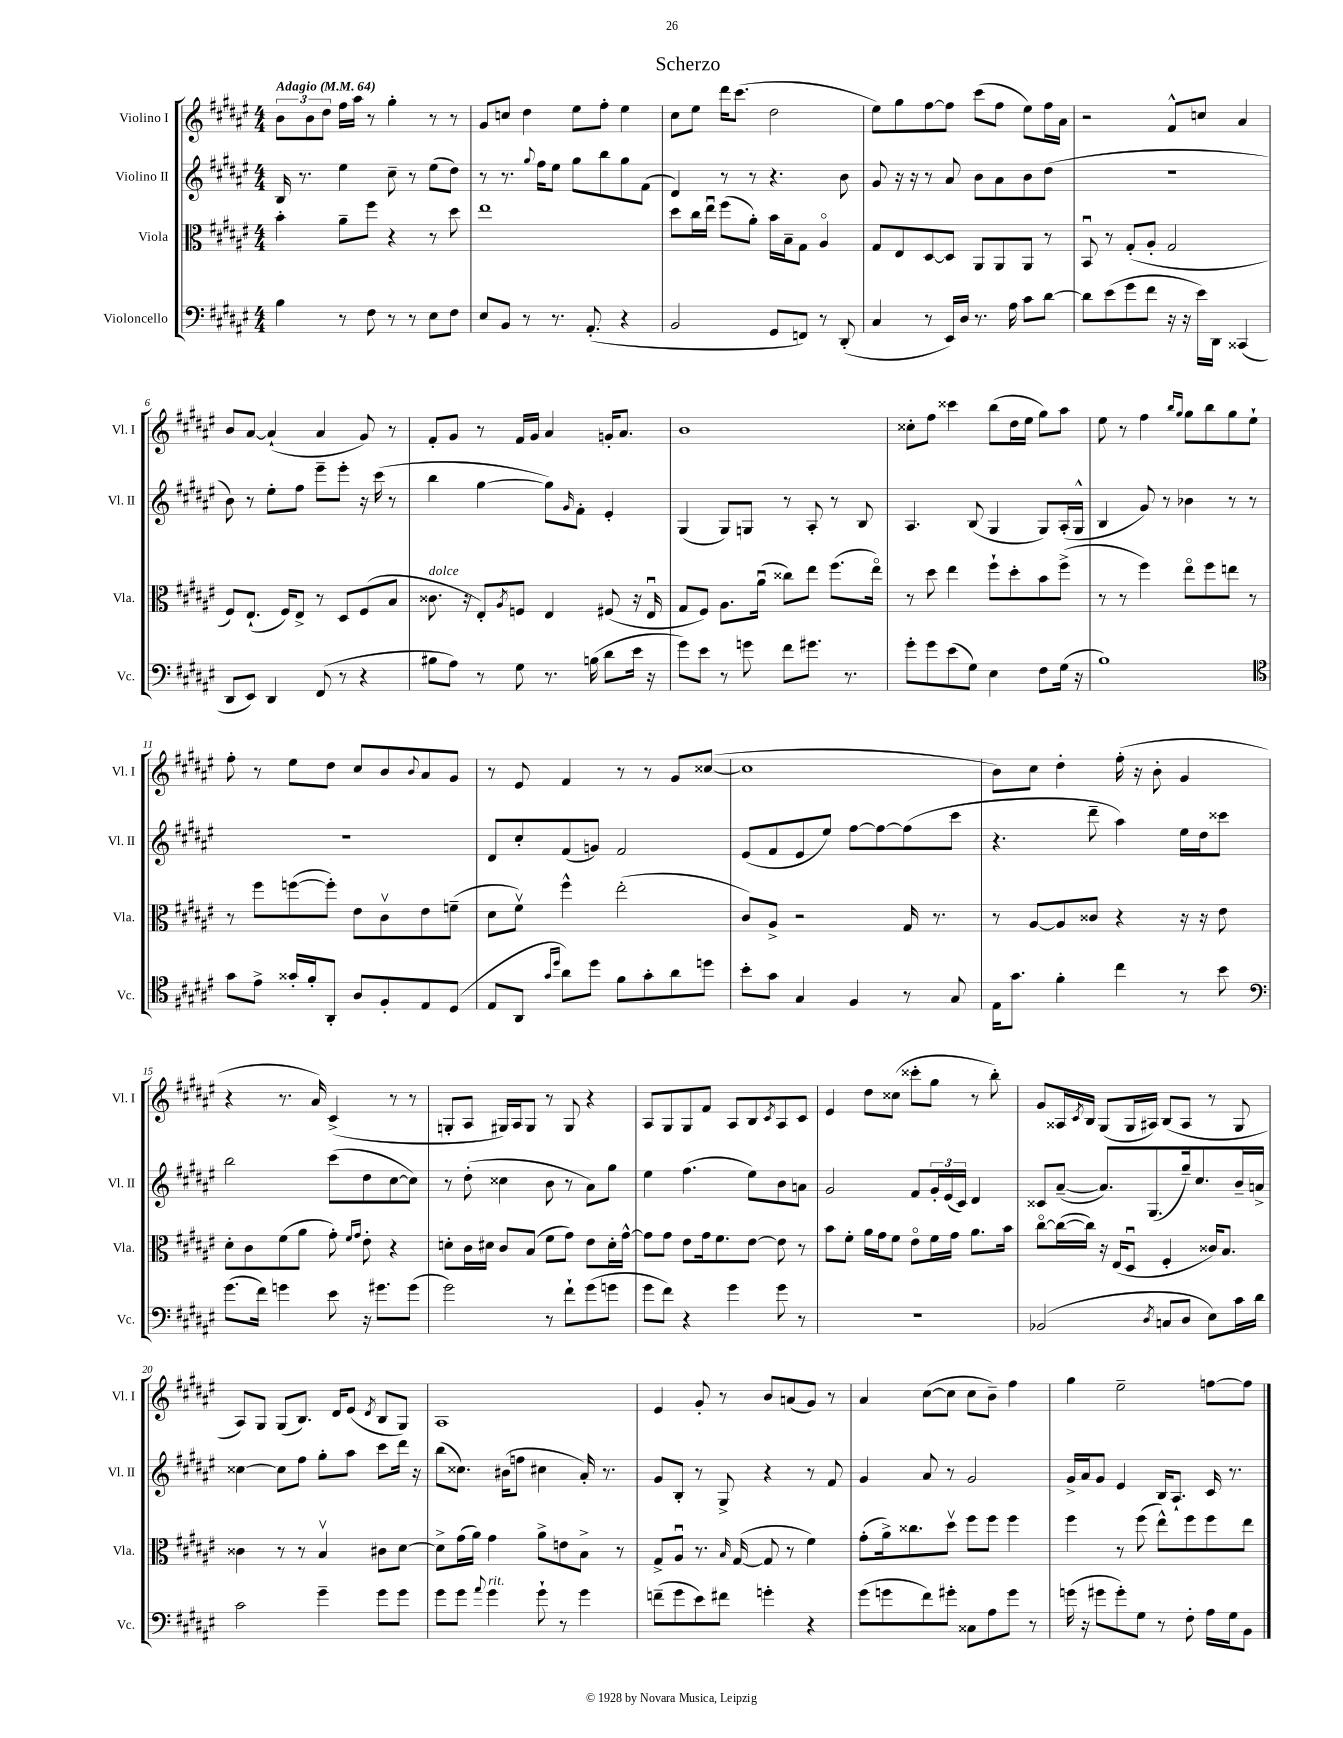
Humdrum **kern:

**kern	**kern	**kern	**kern
*part4	*part3	*part2	*part1
*staff4	*staff3	*staff2	*staff1
*I"Violoncello	*I"Viola	*I"Violino II	*I"Violino I
*I'Vc.	*I'Vla.	*I'Vl. II	*I'Vl. I
*clefF4	*clefC3	*clefG2	*clefG2
*k[f#c#g#d#a#e#]	*k[f#c#g#d#a#e#]	*k[f#c#g#d#a#e#]	*k[f#c#g#d#a#e#]
*M4/4	*M4/4	*M4/4	*M4/4
*MM64	*MM64	*MM64	*MM64
=1	=1	=1	=1
!	!	!	!LO:TX:a:B:t=Adagio
4B\	4b'\	16B/	12b\L
.	.	8.r	.
.	.	.	12b\
.	.	.	12dd#\J
8r	8a#~\L	4ee#\	16ff#\LL
.	.	.	16aa#\JJ
8F#\	8ff#\J	.	8r
8r	4r	8cc#~\	4gg#'\
8r	.	8r	.
8E#\L	8r	(8ee#\L	8r
8F#\J	8dd#\	8dd#\J)	8r
=2	=2	=2	=2
8E#/L	1ee#	8r	8g#/L
8BB/J	.	8.r	8ccn/J
8r	.	.	4dd#\
.	.	8qqgg#/	.
.	.	16ff#\KL	.
8.r	.	8ee#\J	.
.	.	8gg#\L	8ee#\L
(8.AA#'/	.	.	.
.	.	8bb\	8ff#'\J
4r	.	8gg#\	4ee#\
.	.	(8f#\J	.
=3	=3	=3	=3
2BB/	8dd#\L	4d#/)	8cc#\L
.	16cc#\L	.	8ee#\J
.	16ee#u\JJ	.	.
.	(8ff#\L	8r	16ddd#\KL
.	.	.	(8.ccc#\J
.	8a#'\J)	8r	.
8GG#/L	16b\LL	4.r	2dd#\
.	16B~\J	.	.
8FFn/J)	8G#\J	.	.
8r	4A#/	.	.
(8DD#'/	.	8b\	.
=4	=4	=4	=4
4C#/	8G#/L	8g#/	8ee#\L)
.	8E#/	16r	8gg#\
.	.	16r	.
8r	[8D#/	8r	[8ff#\
16EE#/LL)	8D#/J]	8a#/	8ff#\J]
16D#/JJ	.	.	.
8.r	8AA#/L	8b\L	(8ccc#\L
.	8AA#/	8a#\	8ff#\J
16A#\	.	.	.
8c#\L	8AA#/J	8b\	8ee#\L)
[8d#\J	8r	(8dd#\J	16ff#\L
.	.	.	16a#\JJ
=5	=5	=5	=5
8d#\L]	8BBu/	1r	2r
(8e#\	8r	.	.
8g#\	(8G#'/L	.	.
8f#\J	8A#'/J	.	.
16r	2G#/	.	8f#^^/L
16r	.	.	.
16e#\LL)	.	.	8ccn/J
16DD#\JJ	.	.	.
(4CC##X/	.	.	4a#/
!!LO:LB:g=z
=6	=6	=6	=6
8DD#/L	8F#/L)	8b\)	8b/L
8EE#/J)	(8.E#`/J	8r	[8a#/J
4DD#/	.	8ee#'\L	(4a#`/]
.	16F#/KL)	.	.
.	8E#^/J	8ff#\J	.
(8FF#/	8r	8eee#~\L	4a#/
8r	8D#/L	8eee#'\J	.
4r	(8F#/	16r	8g#/)
.	.	(16ccc#\	.
.	8B/J	8r	8r
=7	=7	=7	=7
!	!LO:TX:a:i:t=dolce	!	!
8B#X\L	8.c##X\	4bb\	8f#'/L
8A#\J)	.	.	8g#/J
.	16r	.	.
8r	8E#'/L)	[4gg#\	8r
.	8qA#/	.	.
8G#\	8Fn/J	.	16f#/LL
.	.	.	16g#/JJ
8.r	4E#/	8gg#\L])	4a#/
.	.	16qqg#/	.
.	.	8f#'\J	.
(16Bn\	.	.	.
8d#\L	(8F#X/	4e#'/	16gn'/KL
.	.	.	8.a#/J
16e#\Jk	16r	.	.
16r	16E#u/	.	.
=8	=8	=8	=8
8g#\L)	8G#/L	(4G#/	1b
8e#\J	8F#/J)	.	.
8r	8.A#\L	8G#/L)	.
8gn\	.	8Gn/J	.
.	(16a#u\Jk	.	.
8f#\L	8cc##X\L)	8r	.
8.g#X\J	8ee#\J	8A#'/	.
.	(8.ff#\L	8r	.
8.r	.	.	.
.	.	8B/	.
.	16ee#\Jk)	.	.
=9	=9	=9	=9
8g#'\L	8r	4.A#/	8cc##X'\L
8g#\	8dd#\	.	8ff#\J
(8e#\	4ee#\	.	4ccc##X\
8G#\J)	.	(8B/	.
4E#\	8ff#`\L	4G#/	(8bb\L
.	8dd#'\	.	16dd#\L
.	.	.	16ee#\JJ
8F#\L	8b\	8G#/L)	8gg#\L)
(16G#\Jk	(8ff#^\J	(16A#'/L	8aa#\J
16r	.	16G#^^/JJ	.
=10	=10	=10	=10
1B)	8r	4B/	8ee#\
.	8r	.	8r
.	4ff#\)	8g#/)	4ff#\
.	.	8r	.
.	.	.	16qqbb/LL
.	.	.	16qqgg#/JJ
.	8ee#\L	4b-X\	8gg#\L
.	8ff#\	.	8bb\
.	8een\J	8r	8gg#\
.	8r	8r	8ee#`\J
!!LO:LB:g=z
=11	=11	=11	=11
*clefC4	*	*	*
8g#\L	8r	1r	8ff#'\
8e#^\J	8ff#\L	.	8r
16g##X'/LL	([8ffn\	.	8ee#\L
16f#'/J	.	.	.
8AA#'/J	8ff'\J])	.	8dd#\J
8A#/L	8e#\L	.	8cc#/L
8F#'/	8c#v\	.	8b/
.	.	.	8qqb/
8E#/	8e#\	.	8a#/
(8D#/J	(8fn~\J	.	8g#/J
=12	=12	=12	=12
8E#/L	8d#\L	8d#/L	8r
8AA#/J	8f#v\J)	8cc#'/	8e#/
16qqg#/LL	.	.	.
16qqdd#/JJ	.	.	.
8a#\L)	4ff#^^\	(8f#/	4f#/
8dd#\J	.	8gn/J)	.
8f#\L	(2ee#'\	2f#/	8r
8g#'\	.	.	8r
8a#\	.	.	8g#/L
8ddn\J	.	.	([8cc##X/J
=13	=13	=13	=13
8b'\L	8c#/L)	(8e#/L	1cc##]
8g#\J	8A#^/J	8f#/	.
4G#/	2r	8e#/	.
.	.	8ee#/J)	.
4F#/	.	[8ff#\L	.
.	.	8ff#\_	.
8r	16G#/	(8ff#\]	.
.	8.r	.	.
8G#/	.	8ccc#\J	.
=14	=14	=14	=14
16E#\KL	8r	4.r	8b\L)
8.g#\J	.	.	.
.	[8A#/L	.	8cc#\J
4f#'\	8A#/]	.	4dd#'\
.	8c##X/J	8ddd#~\	.
4cc#\	4r	4aa#\)	(16ff#'\
.	.	.	16r
.	.	.	8b'\
8r	16r	16ee#\LL	4g#/
.	16r	16dd#\J	.
8b\	8e#\	8ccc##X\J	.
!!LO:LB:g=z
=15	=15	=15	=15
*clefF4	*	*	*
(8.g#\L	8d#'\L	2bb\	4r
.	8c#\	.	.
16f#\Jk)	.	.	.
4gn\	(8f#\	.	8.r
.	8a#\J	.	.
.	.	.	16a#/)
8e#\	8g#'\)	(8ccc#\L	(4c#^/
.	16qqf#/LL	.	.
.	16qqg#/JJ	.	.
16r	8e#'\	8dd#\	.
8.g#X\L	.	.	.
.	4r	[8cc#\	8r
(8g#\J	.	8cc#\J])	8r
=16	=16	=16	=16
2g#\)	8dn'\L	8r	8Gn'/L
.	16c#\L	(8dd#'\	8A#/J
.	16d#X\JJ	.	.
.	8c#/L	4cc##X\	16G#X/LL)
.	.	.	16A#/J
.	(8B/J	.	8G#/J
8r	8f#\L	8b\	8r
8f#`\L	8g#\J)	8r	8G#/
(8g#\	8e#\L	8a#\L)	4r
8gn\J	16d#'\L	8gg#\J	.
.	[16g#^^\JJ	.	.
=17	=17	=17	=17
8g#\L	8g#\L]	4ee#\	8A#/L
8f#\J)	8g#\J	.	8G#/
4r	8e#\L	(4.ff#\	8G#/
.	16g#\k	.	8f#/J
.	8.f#\	.	.
4g#\	.	.	8A#/L
.	[8e#\J	8ee#\L)	8B/
.	.	.	8qc#/
8g#\	8e#\]	8b\	8A#/
8r	8r	8an\J	8c#/J
=18	=18	=18	=18
1r	8b\L	2g#/	4e#/
.	8f#'\J	.	.
.	16a#\LL	.	8dd#\L
.	16g#\J	.	.
.	8f#\J	.	(8cc##X\J
.	8e#\L	8f#/L	8ccc##X'\L
.	16f#\L	24g#'/L	8gg#\J
.	.	(24e#/	.
.	16g#\JJ	.	.
.	.	24c#/JJ)	.
.	8.a#\L	4d#/	8r
.	.	.	8bb'\)
.	16b\Jk	.	.
=19	=19	=19	=19
(2BB-X/	[8cc#\L	8c##X/L	8g#/L
.	(16cc#\L_	([8a#~/J	16A##X/L
.	.	.	8qc#/
.	16cc#\JJ])	.	16B/JJ
.	16r	8.a#/L])	(8G#/L
.	(16E#/KL	.	.
.	8D#u/J	.	16G#/L
.	.	(8.G#/	16A#X/JJ)
8qD#/	.	.	.
8Cn/L	4F#'/	.	(8B/L
8D#/J	.	16gg#~/k)	8A#/J
.	.	8.cc#/	.
8E#\L)	16c##X/KL)	.	8r
.	8.B/J	.	.
16c#\L	.	16b~/L	8G#/
16d#\JJ	.	16an^/JJ	.
!!LO:LB:g=z
=20	=20	=20	=20
2c#\	4c##X\	[4cc##X\	8A#/L)
.	.	.	8G#/J
.	8r	8cc##\L]	(8G#/L
.	8r	8ff#\J	8.B/J)
4g#~\	4Bv/	8gg#'\L	.
.	.	.	16d#/KL
.	.	8aa#\J	(8e#/J
.	.	.	8qd#/
8g#\L	8c#X\L	8ccc#\L	8B/L
8g#\J	[8d#\J	16ddd#\Jk	8G#/J)
.	.	16r	.
=21	=21	=21	=21
8g#\L	8d#^\L]	(8bb\L	1A#
8g#\J	(16g#\L	8.cc##X\J)	.
.	16a#\JJ)	.	.
8qqa#/	.	.	.
!LO:TX:a:i:t=rit.	!	!	!
4g#\	4g#\	.	.
.	.	(16b#X\KL	.
.	.	8ffn\J	.
8g#`\	8a#^\L	4cc#X\	.
8r	8en\	.	.
4g#\	8B^\J	16a#'/)	.
.	.	8.r	.
.	8r	.	.
=22	=22	=22	=22
(8fn~\L	8G#^/L	8g#/L	4e#/
8g#\	8A#u/J	8B'/J	.
8e#\)	8.r	8r	8g#'/
8f#X\J	.	8G#^/	8r
.	16qqB/	.	.
.	([16G#/	.	.
4gn'\	8G#/]	4r	8b/L
.	8r	.	(8an/
4r	4f#\)	8r	8g#/J)
.	.	8f#/	8r
=23	=23	=23	=23
(8g#\L	(8g#'\L	4g#/	4a#/
8gn\	16a#^\k)	.	.
.	8.cc##X\	.	.
8f#\)	.	8a#/	([8cc#\L
8g#X'\J	8dd#v\J	8r	8cc#\J]
8C##X\L	8ff#\L	2g#/	8cc#\L
8A#\	8ff#\J	.	8b~\J)
8g#\J	4ff#\	.	4ff#\
8r	.	.	.
=24	=24	=24	=24
(16gn\	4ff#\	16g#^/LL	4gg#\
16r	.	16a#/J	.
8g#X\L	.	8g#/J	.
8g#'\)	8r	4e#/	2ee#~\
8G#\J	(8ff#\	.	.
8r	8ee#^^\L)	16B/KL	.
.	.	8.A#`/J	.
8F#'\	8ff#\	.	.
16A#\LL	8ff#\	16c#/	[8ffn\L
16G#\J	.	8.r	.
8BB\J	8ee#\J	.	8ff\J]
==	==	==	==
*-	*-	*-	*-
